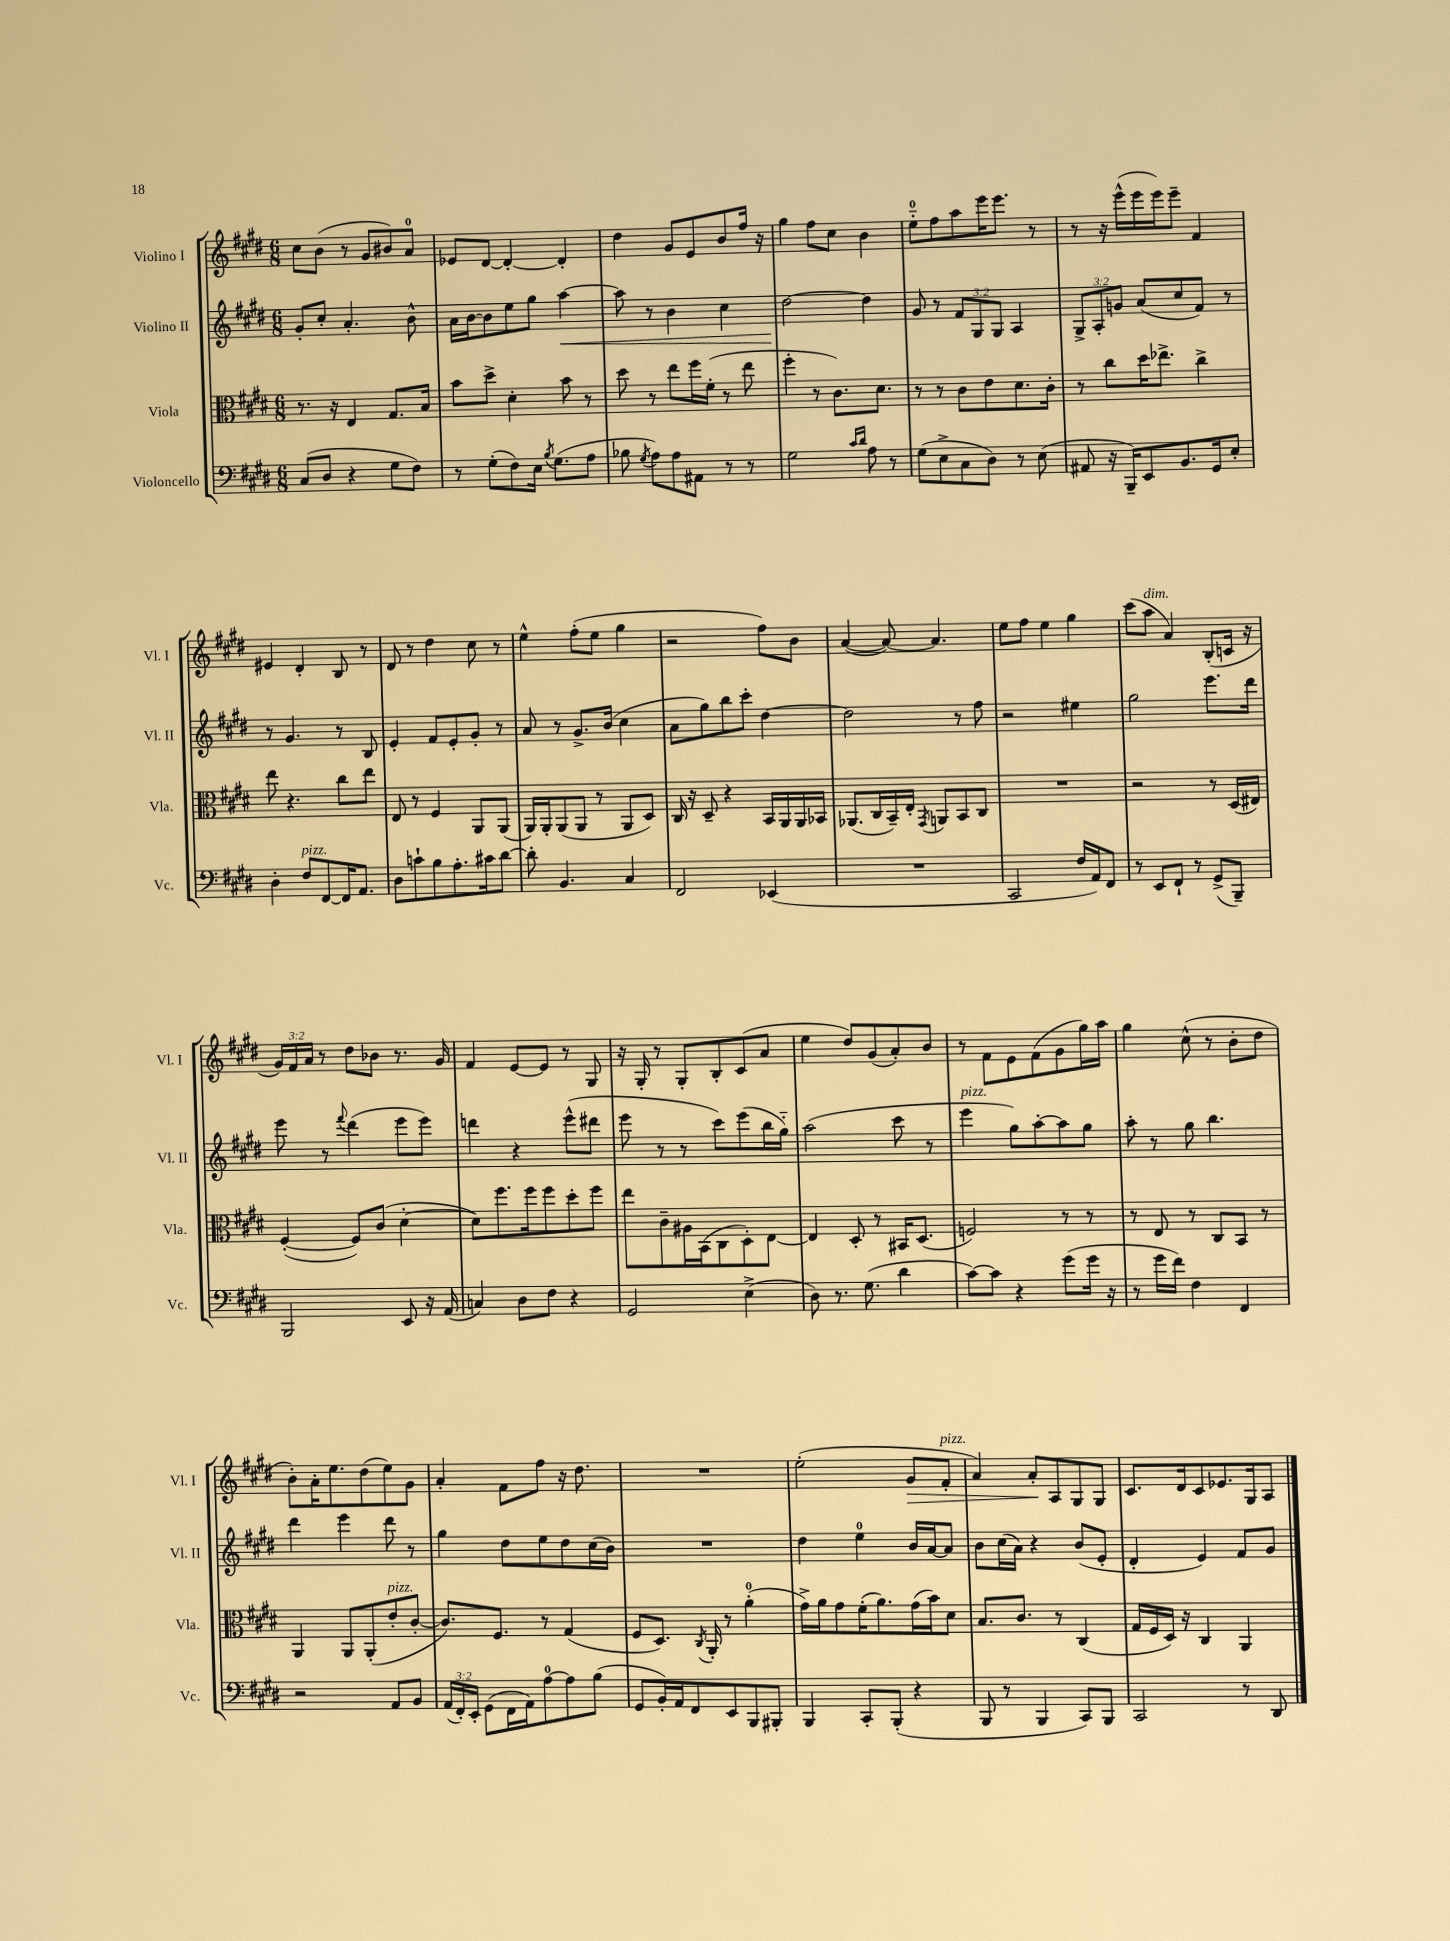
<<
\new StaffGroup <<
\new Staff = "s0" \with { instrumentName = "Violino I" shortInstrumentName = "Vl. I" } {
    \clef treble \key e \major \numericTimeSignature \time 6/8 \override Staff.TupletNumber.text = #tuplet-number::calc-fraction-text
    \autoBeamOff cis''8[ b'8]( r8 gis'8[ bis'8) a'8]-0 |
    ees'8[ dis'8]~ dis'4~-. dis'4-. |
    dis''4 gis'8[ e'8 b'8 fis''16] r16 |
    gis''4 fis''8[ cis''8] b'4 |
    e''8[-0-_ fis''8 a''8 e'''16 e'''8.] r8 |
    r8 r16 e'''16[-^( e'''16 e'''16) e'''8]-- fis'4 |
    eis'4 dis'4-. b8 r8 |
    dis'8 r8 dis''4 cis''8 r8 |
    e''4-^ fis''8[-.( e''8] gis''4 |
    r2 fis''8[) b'8] |
    a'4~( a'8~) a'4. |
    e''8[ fis''8] e''4 gis''4 |
    cis'''8[( a''8]^\markup { \italic "dim." } a'4) b8[-.( c'16] r16 |
    \tuplet 3/2 { gis'16[) fis'16 a'16] } r8 dis''8[ bes'8] r8. gis'16 |
    fis'4 e'8[~ e'8] r8 gis8 |
    r16 gis16-. r8 gis8[-. b8-. cis'8( a'8] |
    e''4 dis''8[) gis'8( a'8-.) b'8] |
    r8 fis'8[ e'8 fis'8( gis'8 gis''16) a''16] |
    gis''4 cis''8-^( r8 b'8[-. dis''8] |
    b'8[-.) a'16-. e''8. dis''8( e''8) gis'8] |
    a'4-. fis'8[ fis''8] r16 dis''8. |
    R2. |
    e''2-.( gis'8[\> fis'8]-.^\markup { \italic "pizz." } |
    a'4) a'8[-.\! a8 gis8 gis8] |
    cis'8.[ dis'16 cis'8 ees'8. gis16 a8] \bar "|." |
}
\new Staff = "s1" \with { instrumentName = "Violino II" shortInstrumentName = "Vl. II" } {
    \clef treble \key e \major \numericTimeSignature \time 6/8 \override Staff.TupletNumber.text = #tuplet-number::calc-fraction-text
    \autoBeamOff gis'8[-. cis''8]-. a'4.-. b'8-^ |
    a'16[ b'16~ b'8 e''8 gis''8] a''4~\< |
    a''8 r8 b'4 cis''4 |
    dis''2~\! dis''4 |
    gis'8 r8 \tuplet 3/2 { fis'8[ gis8 gis8] } a4 |
    \tuplet 3/2 { gis8[-> a8-. g'8] } a'8[( cis''8 fis'8]) r8 |
    r8 gis'4. r8 b8 |
    e'4-. fis'8[ e'8-. gis'8]-. r8 |
    a'8 r8 gis'8.[-> b'16]( cis''4 |
    a'8[ gis''8) b''8 cis'''8]-. dis''4~ |
    dis''2 r8 fis''8 |
    r2 eis''4 |
    gis''2 e'''8.[ dis'''16] |
    e'''8 r8 \appoggiatura { fis'''8 } dis'''4( e'''8[ e'''8]) |
    d'''4 r4 e'''8[-^( dis'''8] |
    e'''8 r8 r8 cis'''8[) e'''8( b''16 gis''16]-_) |
    a''2( cis'''8 r8 |
    e'''4^\markup { \italic "pizz." } gis''8[) a''8~-. a''8 gis''8] |
    a''8-. r8 gis''8 b''4. |
    dis'''4 e'''4 dis'''8 r8 |
    gis''4 dis''8[ e''8 dis''8 cis''16( b'16]) |
    R2. |
    dis''4 e''4-0 b'16[ a'16~ a'8] |
    b'8[ cis''16( a'16]) r4 b'8[( e'8]-. |
    dis'4-. e'4) fis'8[ gis'8] \bar "|." |
}
\new Staff = "s2" \with { instrumentName = "Viola" shortInstrumentName = "Vla." } {
    \clef alto \key e \major \numericTimeSignature \time 6/8
    \autoBeamOff r8. r16 e4 gis8.[ b16] |
    b'8[ dis''8]-> dis'4-. b'8 r8 |
    dis''8 r8 e''8[ fis''16 fis'16]-.( r8 e''8 |
    fis''4-. r8 cis'8.[) dis'8.] |
    r8 r8 cis'8[ e'8 dis'8. cis'16]-. |
    r8 cis''8[ dis''16 ees''8.]-> cis''4-> |
    e''8 r4. cis''8[ e''8] |
    e8 r8 fis4 a,8[ a,8]( |
    a,16[) a,16-. a,8( a,8] r8 a,8[ dis8]) |
    cis16 r16 dis8-- r4 b,16[ a,16 a,16 bes,16] |
    aes,8.[( cis16 b,16--) e16]-. \acciaccatura { gis,8 } a,8[ b,8 cis8] |
    R2. |
    r2 r8 dis16[( eis16]) |
    fis4~-.( fis8[) cis'8]( dis'4~-. |
    dis'8[) fis''8. fis''16 fis''8 dis''8-. fis''8] |
    e''8[ cis'8-- ais16 b,16( cis8 dis8-.) e8]~ |
    e4 dis8-. r8 bis,16[ dis8.]( |
    f2) r8 r8 |
    r8 e8 r8 cis8[ b,8] r8 |
    a,4 a,8[ a,8-.( e'8-.^\markup { \italic "pizz." } cis'8]~-. |
    cis'8.[) fis8.] r8 gis4( |
    fis8[ dis8.]) \acciaccatura { cis8 } a,16-. r8 a'4-0-.( |
    gis'16[->) a'16 gis'8 fis'16-.( a'8.) gis'16( b'16) dis'8] |
    b8.[ cis'8.] r8 cis4( |
    gis16[ fis16 dis16]) r16 cis4 a,4 \bar "|." |
}
\new Staff = "s3" \with { instrumentName = "Violoncello" shortInstrumentName = "Vc." } {
    \clef bass \key e \major \numericTimeSignature \time 6/8 \override Staff.TupletNumber.text = #tuplet-number::calc-fraction-text
    \autoBeamOff cis8[( dis8] r4 gis8[ fis8]) |
    r8 gis8[-.( fis8) e16] \acciaccatura { b8 } gis8.[( a8] |
    bes8 \acciaccatura { gis8 } a8[) a8 ais,8] r8 r8 |
    gis2 \grace { cis'16[ dis'16] } a8 r8 |
    gis8[( e8-> cis8 dis8]) r8 e8( |
    ais,8 r16 b,,16[--) e,8 b,8. gis,16 e8]-. |
    dis4-. fis8[^\markup { \italic "pizz." } fis,8~ fis,16 a,8.] |
    dis8[ c'8-! b8 a8.-. cis'16 dis'8]~ |
    dis'8-. b,4. cis4 |
    fis,2 ees,4( |
    R2. |
    cis,2 fis16[ a,16) fis,8] |
    r8 e,8[ fis,8]-! r8 gis,8[->( b,,8]--) |
    b,,2 e,8 r16 a,16( |
    c4) dis8[ fis8] r4 |
    gis,2 e4->( |
    dis8) r8. gis8.( dis'4 |
    cis'8[~) cis'8] r4 gis'8[( gis'16] r16 |
    r8 gis'16[ fis'16]) fis4 fis,4 |
    r2 a,8[ b,8] |
    \tuplet 3/2 { a,16[( fis,16-.) e,16]-. } gis,8[( fis,16 a,16) a8-0~ a8 b8]( |
    gis,8[ b,16-.) a,16 fis,8 e,8 b,,8 bis,,8]-. |
    b,,4 cis,8[-. b,,8]-.( r4 |
    b,,8 r8 b,,4 cis,8[) b,,8] |
    cis,2 r8 dis,8 \bar "|." |
}
>>
>>
\layout { \context { \Score \remove "Bar_number_engraver" } }
